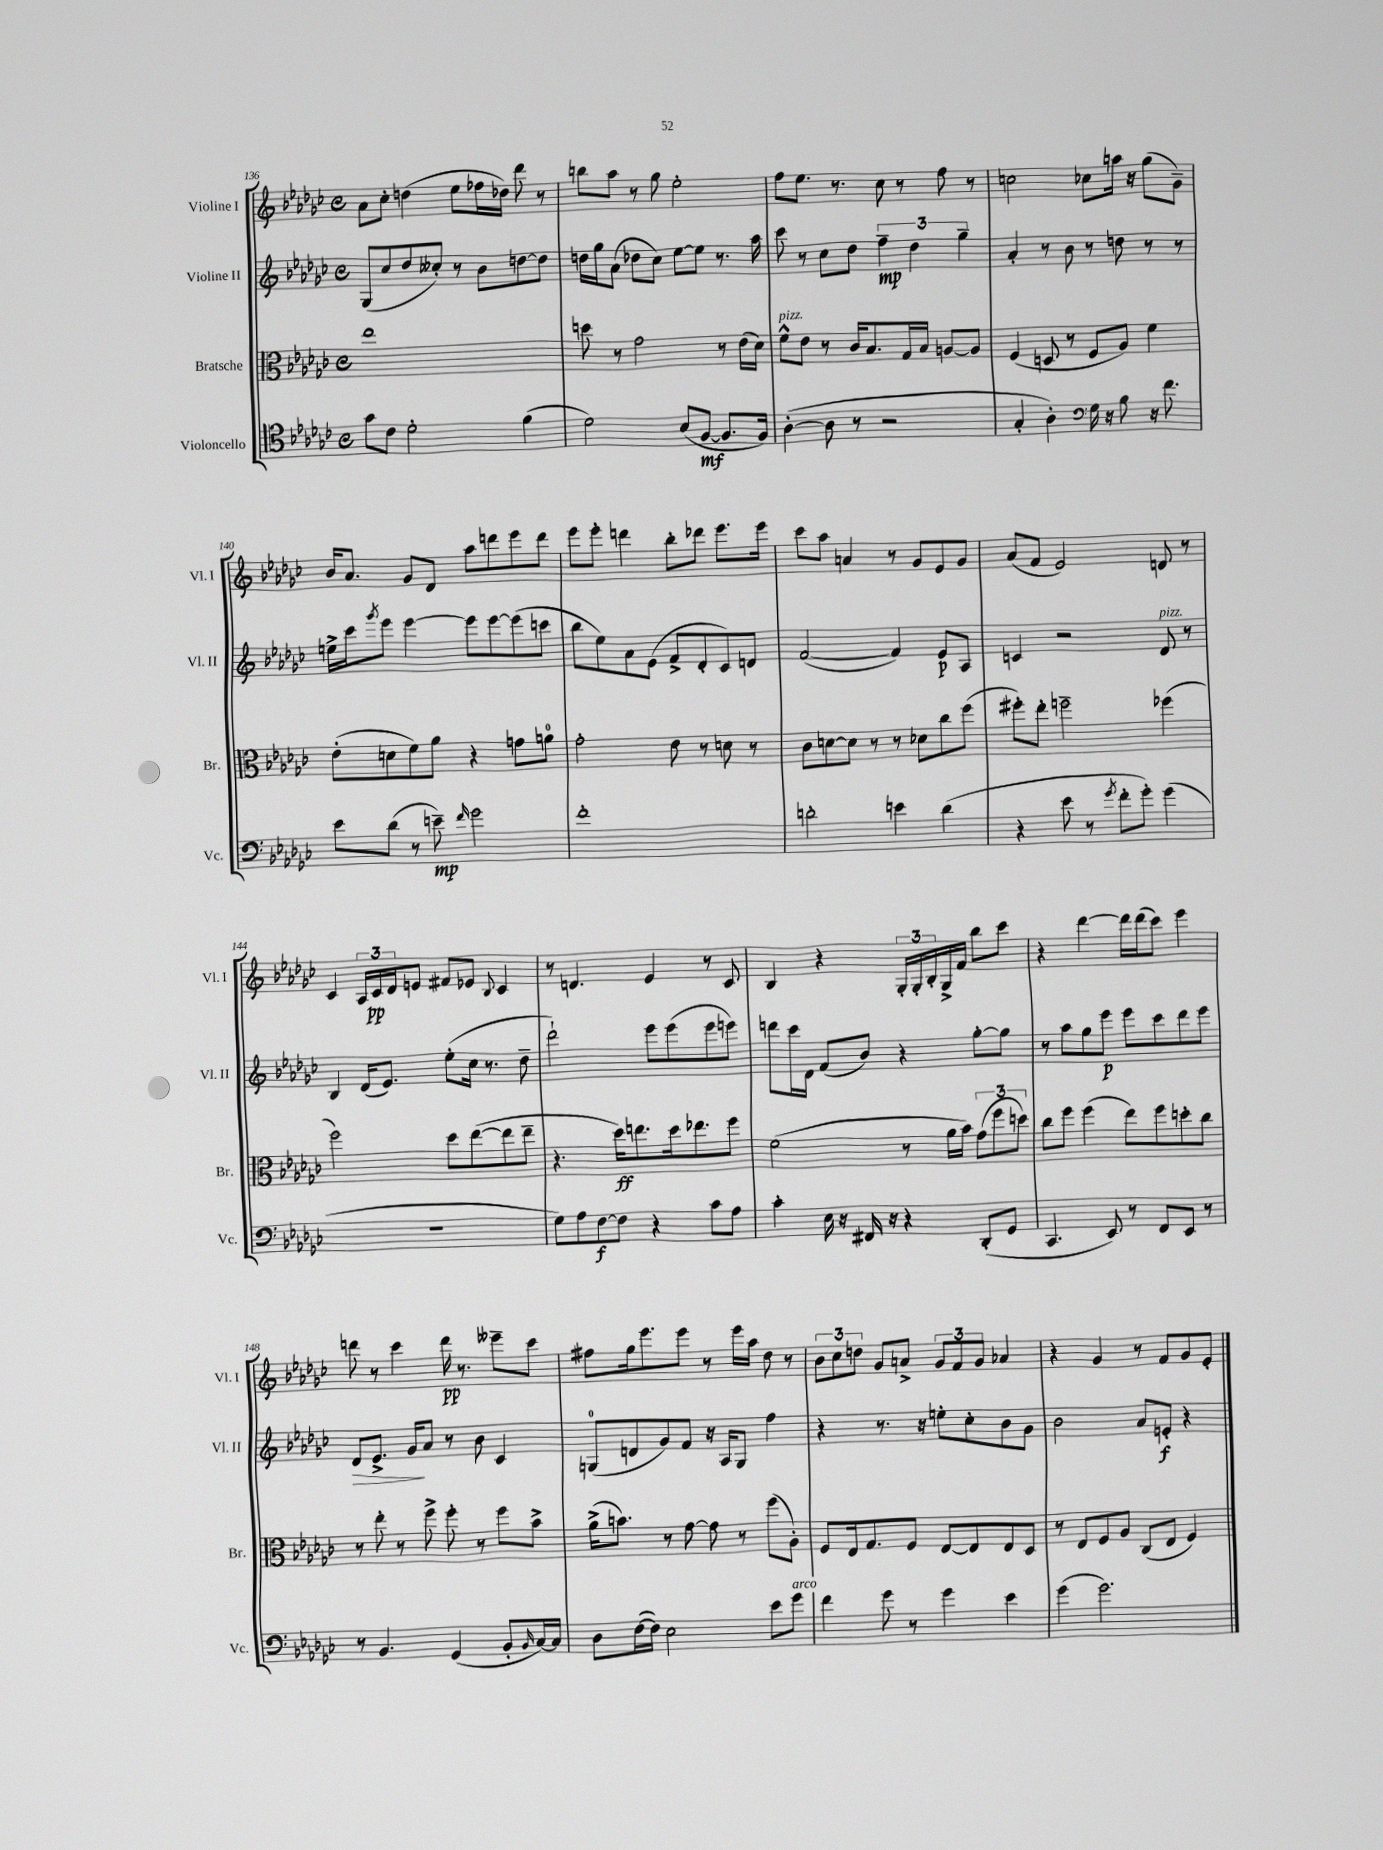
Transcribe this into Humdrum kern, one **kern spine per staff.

**kern	**dynam	**kern	**dynam	**kern	**dynam	**kern	**dynam
*part4	*part4	*part3	*part3	*part2	*part2	*part1	*part1
*staff4	*staff4	*staff3	*staff3	*staff2	*staff2	*staff1	*staff1
*I"Violoncello	*	*I"Bratsche	*	*I"Violine II	*	*I"Violine I	*
*I'Vc.	*	*I'Br.	*	*I'Vl. II	*	*I'Vl. I	*
*clefC4	*	*clefC3	*	*clefG2	*	*clefG2	*
*k[b-e-a-d-g-c-]	*	*k[b-e-a-d-g-c-]	*	*k[b-e-a-d-g-c-]	*	*k[b-e-a-d-g-c-]	*
*M4/4	*	*M4/4	*	*M4/4	*	*M4/4	*
*met(c)	*	*met(c)	*	*met(c)	*	*met(c)	*
=136	=136	=136	=136	=136	=136	=136	=136
8g-\L	.	1ee-	.	(8G-/L	.	8a-\L	.
8c-\J	.	.	.	8cc-/	.	8cc-'\J	.
2d-'\	.	.	.	8dd-/	.	(4ddn\	.
.	.	.	.	8cc--X'/J)	.	.	.
.	.	.	.	8r	.	8ee-\L	.
.	.	.	.	8b-\L	.	16ff-X\L	.
.	.	.	.	.	.	16dd-X\JJ)	.
(4f\	.	.	.	[8ddn\	.	8ddd-\	.
.	.	.	.	8dd\J]	.	8r	.
=137	=137	=137	=137	=137	=137	=137	=137
2d-\)	.	8ddn\	.	16ddn\LL	.	8bbn\L	.
.	.	.	.	16gg-\J	.	.	.
.	.	8r	.	(8a-\J	.	8aa-\J	.
.	.	2g-\	.	8dd-X\L	.	8r	.
.	.	.	.	8cc-\J)	.	8gg-\	.
(8B-/L	.	.	.	[8ee-\L	.	2ee-'\	.
[8F/J	mf	.	.	8ee-\J]	.	.	.
8.F/L]	.	8r	.	8.r	.	.	.
.	.	(16e-\LL	.	.	.	.	.
16F/Jk)	.	16d-\JJ)	.	16aa-\	.	.	.
=138	=138	=138	=138	=138	=138	=138	=138
!	!	!LO:TX:a:i:t=pizz.	!	!	!	!	!
([4A-'\	.	8f^^\L	.	8ccc-\	.	8ff\L	.
.	.	8e-\J	.	8r	.	8.ee-\J	.
8A-\]	.	8r	.	8cc-\L	.	.	.
.	.	.	.	.	.	8.r	.
8r	.	16c-/KL	.	8dd-\J	.	.	.
.	.	8.B-/	.	.	.	.	.
2r	.	.	.	6ff~\	mp	8cc-\	.
.	.	16G-/L	.	.	.	8r	.
.	.	.	.	6dd-\	.	.	.
.	.	16B-/JJ	.	.	.	.	.
.	.	[8An/L	.	.	.	8ff\	.
.	.	.	.	6gg-~\	.	.	.
.	.	8A/J]	.	.	.	8r	.
=139	=139	=139	=139	=139	=139	=139	=139
4G-'/	.	(4F/	.	4a-'/	.	2ccn\	.
4A-'\)	.	8Dn/	.	8r	.	.	.
.	.	8r	.	8b-\	.	.	.
*clefF4	*	*	*	*	*	*	*
16G-\	.	8F/L	.	8r	.	8cc-X\L	.
16r	.	.	.	.	.	.	.
8B-\	.	8A-/J)	.	8ddn\	.	16aan\Jk	.
.	.	.	.	.	.	16r	.
16r	.	4f\	.	8r	.	(8gg-\L	.
8.f\	.	.	.	.	.	.	.
.	.	.	.	8r	.	8g-~\J)	.
!!LO:LB:g=z
=140	=140	=140	=140	=140	=140	=140	=140
8e-\L	.	(8e-'\L	.	16een^\LL	.	16b-/KL	.
.	.	.	.	16ccc-\J	.	8.a-/J	.
.	.	.	.	8qggg-/	.	.	.
(8d-\J	.	8dn\	.	8eee-\J	.	.	.
8r	.	8f\)	.	[4eee-\	.	8g-/L	.
8en~\)	mp	8a-\J	.	.	.	8d-/J	.
16qqf/	.	.	.	.	.	.	.
2g-\	.	4r	.	8eee-\L]	.	8aa-\L	.
.	.	.	.	[8eee-\	.	8dddn\	.
.	.	8gn\L	.	(8eee-\]	.	8eee-\	.
.	.	8an\J	.	8cccn\J	.	8ddd\J	.
=141	=141	=141	=141	=141	=141	=141	=141
1f'	.	2g-'\	.	8bb-\L	.	8eee-\L	.
.	.	.	.	8ee-\)	.	8eee-'\J	.
.	.	.	.	8a-\	.	4dddn\	.
.	.	.	.	(8e-\J	.	.	.
.	.	8e-\	.	8f^/L	.	8bb-'\L	.
.	.	8r	.	8d-'/	.	8ddd-X\J	.
.	.	8dn\	.	8c-/)	.	8.eee-\L	.
.	.	8r	.	8dn/J	.	.	.
.	.	.	.	.	.	16eee-\Jk	.
=142	=142	=142	=142	=142	=142	=142	=142
2dn'\	.	8c-\L	.	([2f/	.	8ccc-\L	.
.	.	[8dn\	.	.	.	8aa-\J	.
.	.	8d\J]	.	.	.	4an/	.
.	.	8r	.	.	.	.	.
4en\	.	8r	.	4f/])	.	8r	.
.	.	8d-X\L	.	.	.	8g-/L	.
(4d\	.	8cc-\	.	8e-/L	p	8e-/	.
.	.	(8ff\J	.	8A-/J	.	8g-/J	.
=143	=143	=143	=143	=143	=143	=143	=143
4r	.	8ff#X'\L)	.	4cn/	.	(8a-/L	.
.	.	8ee-'\J	.	.	.	8f/J	.
8e-\	.	2ffn~\	.	2r	.	2e-/)	.
8r	.	.	.	.	.	.	.
8qg-/	.	.	.	.	.	.	.
8f'\L	.	.	.	.	.	.	.
8g-'\J)	.	.	.	.	.	.	.
!	!	!	!	!LO:TX:a:i:t=pizz.	!	!	!
(4g-\	.	(4ff-X\	.	8d-/	.	8dn/	.
.	.	.	.	8r	.	8r	.
!!LO:LB:g=z
=144	=144	=144	=144	=144	=144	=144	=144
1r	.	2ff\)	.	4B-/	.	4c-/	.
.	.	.	.	(16d-/KL	.	24A-/LL	.
.	.	.	.	.	.	24c-/	pp
.	.	.	.	8.e-/J)	.	.	.
.	.	.	.	.	.	24d-/J	.
.	.	.	.	.	.	8en/J	.
.	.	8dd-\L	.	(8ee-'\L	.	8f#X/L	.
.	.	([8ee-\	.	16cc-\Jk	.	8e-X/J	.
.	.	.	.	8.r	.	.	.
.	.	.	.	.	.	8qqB-/	.
.	.	8ee-\]	.	.	.	4c-/	.
.	.	8ee-~\J	.	8dd-~\	.	.	.
=145	=145	=145	=145	=145	=145	=145	=145
8G-\L)	.	4.r	.	2ddd-`\)	.	8r	.
8A-\	.	.	.	.	.	4.dn/	.
[8F\	f	.	.	.	.	.	.
8F\J]	.	16dd-\KL)	ff	.	.	.	.
.	.	8.een\	.	.	.	.	.
4r	.	.	.	8eee-\L	.	4e-/	.
.	.	16dd-\k	.	(8eee-\	.	.	.
.	.	8.ee-X\	.	.	.	.	.
8c-\L	.	.	.	8eee-\	.	8r	.
8A-\J	.	8ff\J	.	8eeen\J)	.	8c-/	.
=146	=146	=146	=146	=146	=146	=146	=146
4c-'\	.	(2f\	.	8dddn\L	.	4B-/	.
.	.	.	.	16ccc-\L	.	.	.
.	.	.	.	16d-\JJ	.	.	.
16E-\	.	.	.	(8f/L	.	4r	.
16r	.	.	.	.	.	.	.
16FF#X/	.	.	.	8b-/J)	.	.	.
16r	.	.	.	.	.	.	.
4r	.	8r	.	4r	.	24G-'/LL	.
.	.	.	.	.	.	24G-'/	.
.	.	.	.	.	.	24B-'/	.
.	.	16a-\LL	.	.	.	16G-^/	.
.	.	16b-\JJ)	.	.	.	16f/JJ	.
(8DD-'/L	.	(12g-\L	.	[8gg-'\L	.	8bb-\L	.
.	.	12ff\	.	.	.	.	.
8GG-/J	.	.	.	8gg-\J]	.	8ccc-\J	.
.	.	12ddn\J)	.	.	.	.	.
=147	=147	=147	=147	=147	=147	=147	=147
4.CC-/	.	8cc-\L	.	8r	.	4r	.
.	.	8ff\J	.	8aa-\L	.	.	.
.	.	(4ff\	.	8gg-\	.	[4ddd-\	.
8EE-/)	.	.	.	8eee-\J	p	.	.
8r	.	8ee-\L)	.	8eee-\L	.	16ddd-\LL]	.
.	.	.	.	.	.	(16ddd-\J	.
8FF/L	.	8ff\	.	8ccc-\	.	8ccc-\J)	.
8EE-/J	.	8ddn'\	.	8ddd-\	.	4eee-\	.
8r	.	8cc-\J	.	8eee-\J	.	.	.
!!LO:LB:g=z
=148	=148	=148	=148	=148	=148	=148	=148
!	!	!	!	!	!LO:HP:b	!	!
8r	.	8r	.	8d-/L	>	8dddn\	.
4.BB-/	.	8ee-'\	.	8.e-^/J	.	8r	.
.	.	8r	.	.	.	4ccc-\	.
.	.	.	.	16g-/KL	.	.	.
.	.	8ff^\	.	8a-/J	]	.	.
(4GG-/	.	8ff'\	.	8r	.	16ddd\	pp
.	.	.	.	.	.	8.r	.
.	.	8r	.	8b-\	.	.	.
8BB-'/L	.	8ff\L	.	4c-/	.	8eee--X~\L	.
16qqBB-/	.	.	.	.	.	.	.
[16C-/L)	.	8b-^\J	.	.	.	8ccc-\J	.
16C-/JJ]	.	.	.	.	.	.	.
=149	=149	=149	=149	=149	=149	=149	=149
8D-\L	.	(16a-^\KL	.	(8Gn/L	.	8ff#X\L	.
.	.	8.bn\J)	.	.	.	.	.
([16F\L	.	.	.	8dn/	.	16gg-\k	.
16F\JJ])	.	.	.	.	.	8.eee-\	.
2E-\	.	8r	.	8g-/)	.	.	.
.	.	[8g-\	.	8f/J	.	8eee-\J	.
.	.	8g-\]	.	16r	.	8r	.
.	.	.	.	16A-/KL	.	.	.
.	.	8r	.	8G/J	.	16eee-\LL	.
.	.	.	.	.	.	16aa-\JJ	.
8e-\L	.	(8ff\L	.	4ff\	.	8dd-\	.
!LO:TX:a:i:t=arco	!	!	!	!	!	!	!
8g-\J	.	8A-'\J)	.	.	.	8r	.
=150	=150	=150	=150	=150	=150	=150	=150
4f\	.	8F/L	.	4r	.	12b-\L	.
.	.	.	.	.	.	12cc-\	.
.	.	16E-/k	.	.	.	.	.
.	.	.	.	.	.	12ddn\J	.
.	.	8.G-/	.	.	.	.	.
8g-\	.	.	.	8.r	.	8g-/L	.
8r	.	8F/J	.	.	.	8an^/J	.
.	.	.	.	16r	.	.	.
4g-\	.	[8E-/L	.	8een'\L	.	12g-/L	.
.	.	.	.	.	.	12f/	.
.	.	8E-/]	.	8cc-'\	.	.	.
.	.	.	.	.	.	12g-/J	.
4e-\	.	8E-/	.	8b-\	.	4a-X/	.
.	.	8D-/J	.	8g-\J	.	.	.
=151	=151	=151	=151	=151	=151	=151	=151
(4g-\	.	8r	.	2b-\	.	4r	.
.	.	8E-/L	.	.	.	.	.
2.g-\)	.	8F/	.	.	.	4g-/	.
.	.	8A-/J	.	.	.	.	.
.	.	(8C-/L	.	8a-/L	.	8r	.
.	.	8E-/J	.	8en'/J	f	8f/L	.
.	.	4F/)	.	4r	.	8g-/	.
.	.	.	.	.	.	8e-'/J	.
==	==	==	==	==	==	==	==
*-	*-	*-	*-	*-	*-	*-	*-
